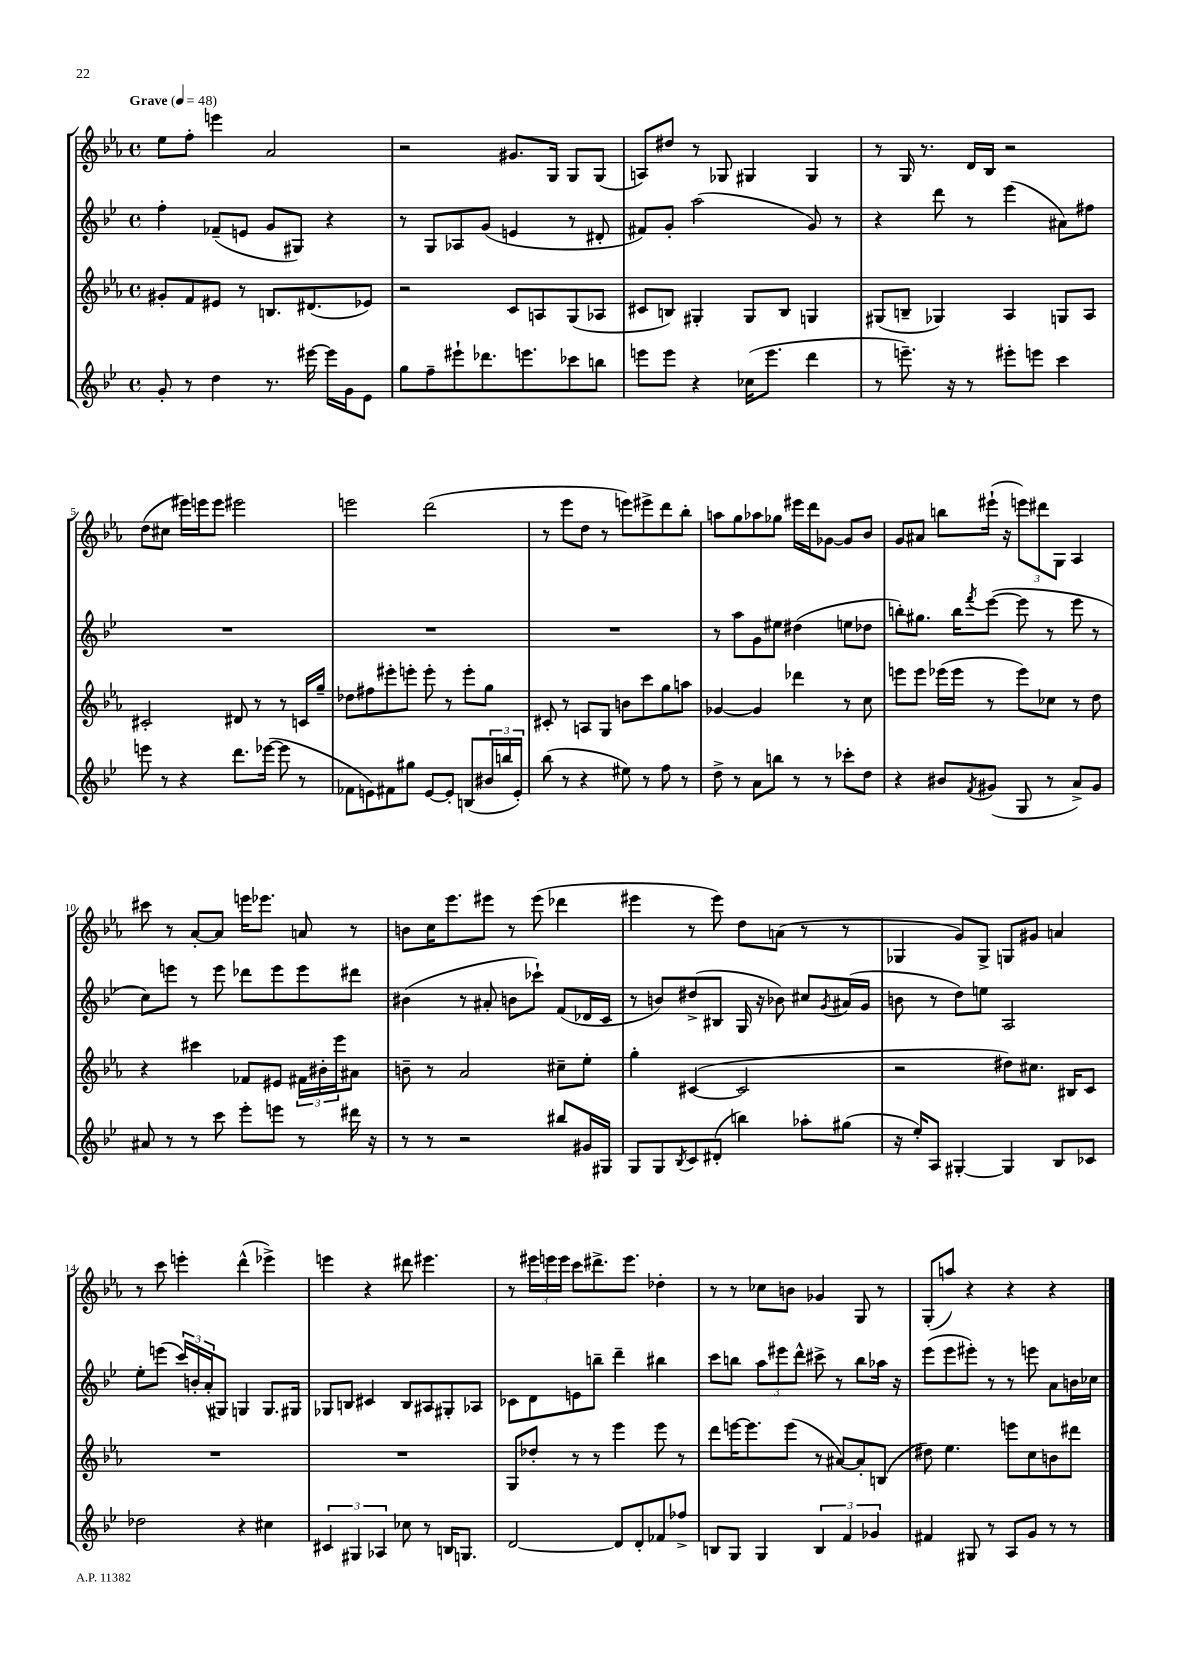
<<
\new StaffGroup <<
\new Staff = "s0" {
    \clef treble \key ees \major \defaultTimeSignature \time 4/4 \tempo "Grave" 4 = 48
    ees''8 f''8-. e'''4 aes'2 |
    r2 gis'8. g16 g8 g8( |
    a8) dis''8 r8 ges8 gis4 gis4 |
    r8 g16 r8. d'16 bes16 r2 |
    d''8( cis''8 eis'''16) e'''16 e'''8 eis'''2 |
    e'''2 d'''2( |
    r8 ees'''8 d''8 r8 e'''8) eis'''8-> d'''8 bes''8-. |
    a''8 g''8 aes''8 ges''8 eis'''16 d'''16 ges'8~ ges'8 bes'8 |
    g'8 ais'8 b''8 eis'''16-!( r16 \tuplet 3/2 { e'''8) dis'''8 g8 } aes4 |
    cis'''8 r8 aes'8~-. aes'8 e'''16 ees'''8. a'8 r8 |
    b'8 c''16 ees'''8. eis'''8 r8 eis'''8( des'''4 |
    eis'''4 r8 eis'''8) d''8 a'8( r8 r8 |
    ges4 g'8) ges8-> g8 gis'8 a'4 |
    r8 c'''8 e'''4-. d'''4-^( ees'''4->) |
    e'''4 r4 dis'''8 eis'''4. |
    r8 \tuplet 3/2 { eis'''16 e'''16 e'''16 } c'''8 dis'''8.-> e'''8. des''4-. |
    r8 r8 ces''8 b'8 ges'4 g8 r8 |
    g8-.( a''8) r4 r4 r4 \bar "|." |
}
\new Staff = "s1" {
    \clef treble \key bes \major \defaultTimeSignature \time 4/4
    f''4-. fes'8--( e'8 g'8 gis8) r4 |
    r8 g8 aes8 g'8( e'4 r8 dis'8-. |
    fis'8) g'8-. a''2( g'8) r8 |
    r4 d'''8 r8 ees'''4( ais'8) fis''8 |
    R1 |
    R1 |
    R1 |
    r8 a''8 g'8 eis''8 dis''4( e''8 des''8 |
    b''8-.) gis''8. b''16 \acciaccatura { f'''8 } ees'''8~( ees'''8 r8 ees'''8 r8 |
    c''8) e'''8 r8 e'''8 des'''8 e'''8 e'''8 dis'''8 |
    bis'4( r8 ais'8-. b'8 ces'''8-!) f'8( des'16 c'16 |
    r8 b'8) dis''8->( bis8 g16 r16 bes'8) cis''8 \acciaccatura { g'8 } ais'16( g'16 |
    b'8 r8 d''8) e''8 a2 |
    ees''8-. e'''8( \tuplet 3/2 { c'''16) b'16-. a'16-.( } gis8) g4 g8. gis16 |
    ges8 b8 cis'4 b8 ais8 gis8-. aes8 |
    ces'8 d'8 e'8 b''8-- d'''4-- bis''4 |
    c'''8 b''8 \tuplet 3/2 { a''8 eis'''8 d'''8-^ } cis'''8-> r8 b''8 aes''16 r16 |
    ees'''8( ees'''8 eis'''8-.) r8 r8 e'''8 a'8 b'16 ces''16 \bar "|." |
}
\new Staff = "s2" {
    \clef treble \key ees \major \defaultTimeSignature \time 4/4
    gis'8-. f'8 eis'8 r8 b8. dis'8.( ees'8) |
    r2 c'8 a8 g8( aes8 |
    cis'8 b8) gis4-. gis8 b8 g4 |
    gis8( b8-- ges4) aes4 g8 aes8 |
    cis'2-. dis'8 r8 r8 c'16 g''16-- |
    des''8 fis''8 eis'''8-. e'''8-. e'''8-. r8 e'''8-. g''8 |
    cis'8-. r8 a8 g8 b'8 c'''8 g''8 a''8 |
    ges'4~ ges'4 des'''4 r8 c''8 |
    e'''8 e'''8 ees'''16( ees'''16 r8 ees'''8) ces''8 r8 d''8 |
    r4 cis'''4 fes'8 eis'8 \tuplet 3/2 { fis'16 bis'16-. ees'''16 } ais'8 |
    b'8-- r8 aes'2 cis''8-- ees''8-. |
    g''4-. cis'4~( cis'2 |
    r2 dis''8) cis''8. bis16 c'8 |
    R1 |
    R1 |
    g8 des''8-. r8 r8 ees'''4 ees'''8 r8 |
    d'''8 e'''16~ e'''8. e'''8( r8 ais'8~) ais'8-. b8( |
    dis''8) ees''4. e'''8 c''8 b'8 dis'''8 \bar "|." |
}
\new Staff = "s3" {
    \clef treble \key bes \major \defaultTimeSignature \time 4/4
    g'8-. r8 d''4 r8. eis'''16~ eis'''16 g'16 ees'8 |
    g''8 f''8-- eis'''8-! des'''8. e'''8. ces'''8 b''8 |
    e'''8 e'''8 r4 ces''16( e'''8. d'''4 |
    r8 e'''8.--) r16 r8 eis'''8-. e'''8 c'''4 |
    e'''8 r8 r4 d'''8. ees'''16~( ees'''8 r8 |
    fes'8 e'8) fis'8 gis''8 e'8~ e'8-. b8( \tuplet 3/2 { bis'16 b''16 e'16-.) } |
    bes''8( r8 r4 eis''8) r8 f''8 r8 |
    d''8-> r8 a'8 b''8 r8 r8 ces'''8-. d''8 |
    r4 bis'8 \acciaccatura { f'8 } gis'8( g8 r8 a'8->) gis'8 |
    ais'8 r8 r8 c'''8 ees'''8-. e'''8 r8 dis'''16 r16 |
    r8 r8 r2 bis''8 gis'16 gis16 |
    g8 g8 \acciaccatura { bes8 } c'8 dis'8-.( b''4) aes''8-. gis''8( |
    r16 ees''16-.) a8 gis4~-. gis4 bes8 ces'8 |
    des''2 r4 cis''4 |
    \tuplet 3/2 { cis'4 gis4 aes4 } ces''8 r8 b16 g8. |
    d'2~ d'8 d'8-. fes'8 fes''8-> |
    b8 g8 g4 \tuplet 3/2 { b4 f'4 ges'4 } |
    fis'4 gis8 r8 a8 g'8 r8 r8 \bar "|." |
}
>>
>>
